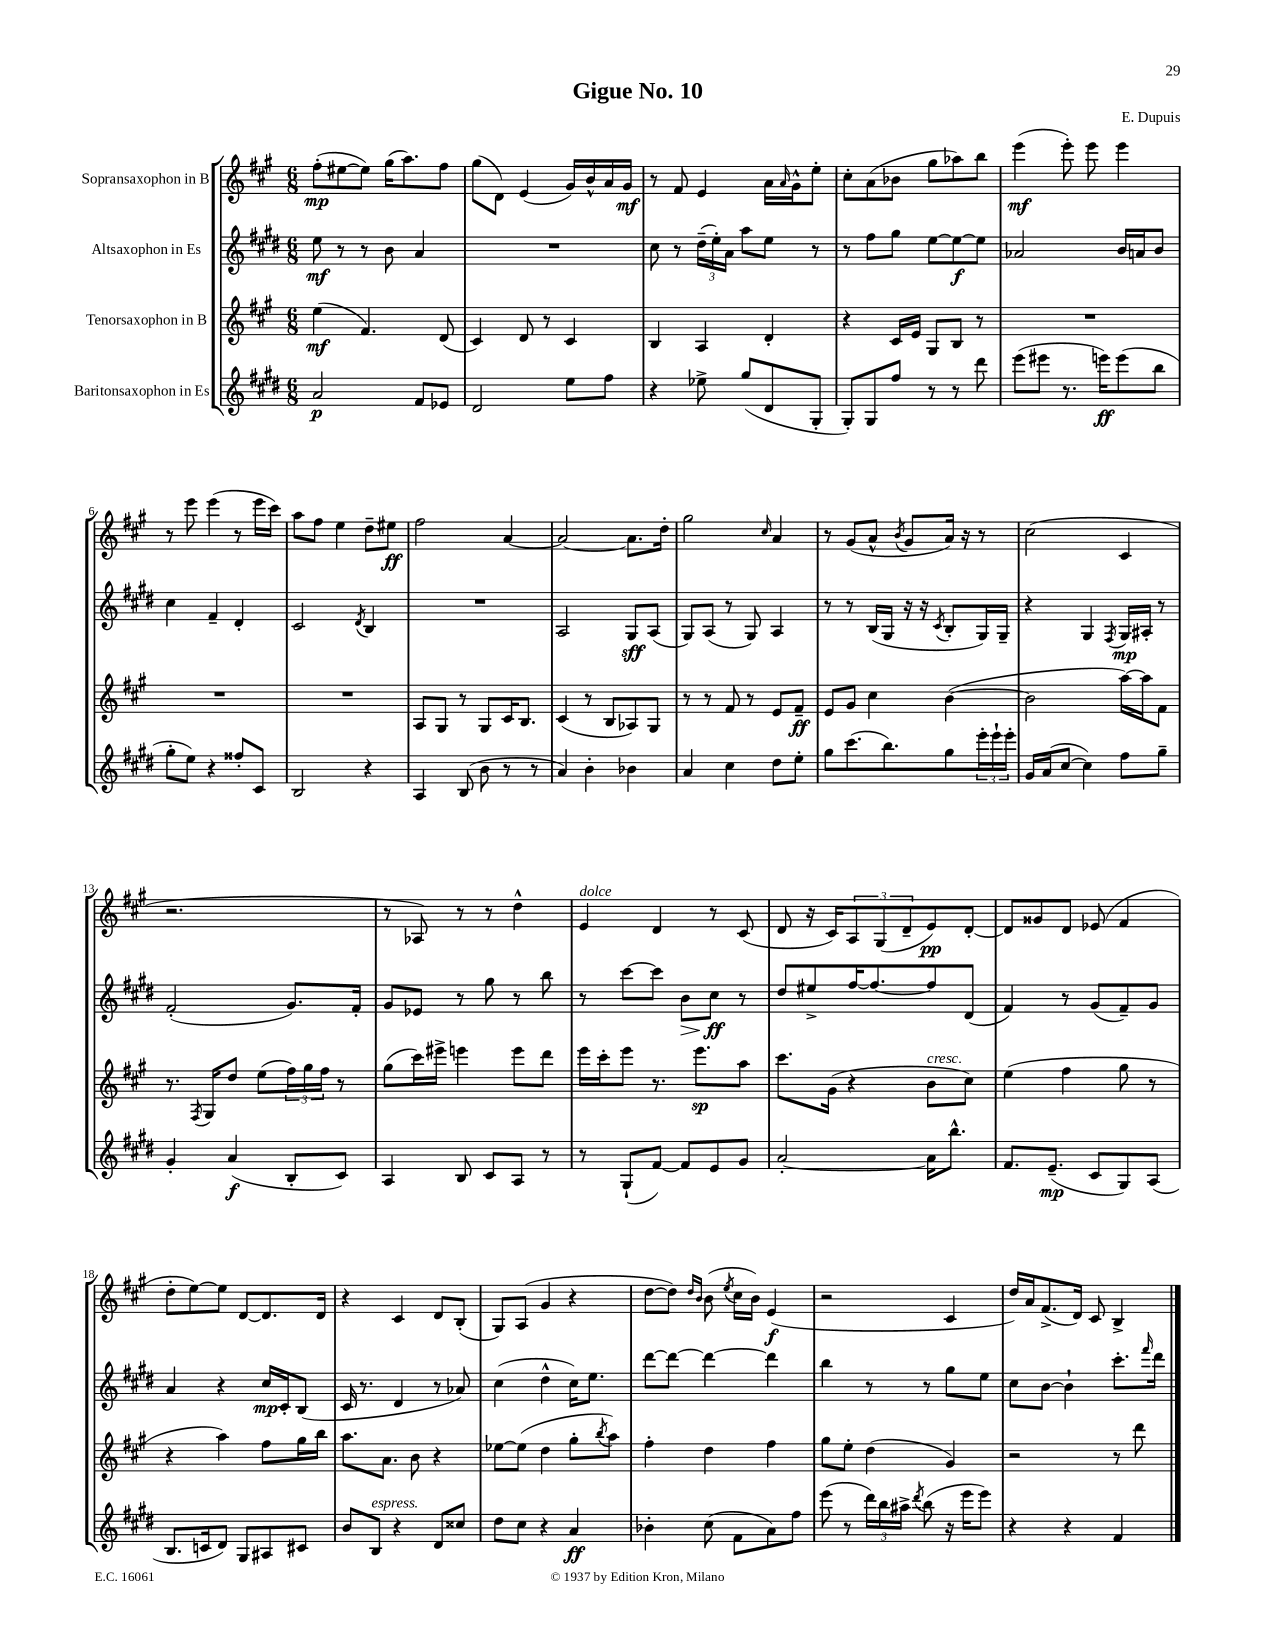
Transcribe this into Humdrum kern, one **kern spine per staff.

**kern	**dynam	**kern	**dynam	**kern	**dynam	**kern	**dynam
*part4	*part4	*part3	*part3	*part2	*part2	*part1	*part1
*staff4	*staff4	*staff3	*staff3	*staff2	*staff2	*staff1	*staff1
*I"Baritonsaxophon in Es	*	*I"Tenorsaxophon in B	*	*I"Altsaxophon in Es	*	*I"Sopransaxophon in B	*
*clefG2	*	*clefG2	*	*clefG2	*	*clefG2	*
*k[f#c#g#d#]	*	*k[f#c#g#]	*	*k[f#c#g#d#]	*	*k[f#c#g#]	*
*M6/8	*	*M6/8	*	*M6/8	*	*M6/8	*
=1	=1	=1	=1	=1	=1	=1	=1
2a/	p	(4ee\	mf	8ee\	mf	(8ff#'\L	mp
.	.	.	.	8r	.	[8ee#X\	.
.	.	4.f#/)	.	8r	.	8ee#\J])	.
.	.	.	.	8b\	.	(16gg#\KL	.
.	.	.	.	.	.	8.aa\)	.
8f#/L	.	.	.	4a/	.	.	.
8e-X/J	.	(8d/	.	.	.	8ff#\J	.
=2	=2	=2	=2	=2	=2	=2	=2
2d#/	.	4c#/)	.	2.r	.	(8gg#\L	.
.	.	.	.	.	.	8d\J)	.
.	.	8d/	.	.	.	(4e/	.
.	.	8r	.	.	.	.	.
8ee\L	.	4c#/	.	.	.	16g#/LL)	.
.	.	.	.	.	.	16b^^/	.
8ff#\J	.	.	.	.	.	16a/	.
.	.	.	.	.	.	16g#/JJ	mf
=3	=3	=3	=3	=3	=3	=3	=3
4r	.	4B/	.	8cc#\	.	8r	.
.	.	.	.	8r	.	8f#/	.
8ee-X^\	.	4A/	.	(24dd#~\LL	.	4e/	.
.	.	.	.	24ee'\)	.	.	.
.	.	.	.	24a\JJ	.	.	.
(8gg#/L	.	.	.	8aa\L	.	.	.
8d#/	.	4d'/	.	8ee\J	.	16a\LL	.
.	.	.	.	.	.	16qqa/	.
.	.	.	.	.	.	16g#^^\J	.
8G#'/J	.	.	.	8r	.	8ee'\J	.
=4	=4	=4	=4	=4	=4	=4	=4
8G#'/L)	.	4r	.	8r	.	8cc#'\L	.
8G#/	.	.	.	8ff#\L	.	(8a\	.
8ff#/J	.	16c#/LL	.	8gg#\J	.	8b-X\J	.
.	.	16e/JJ	.	.	.	.	.
8r	.	8G#/L	.	[8ee\L	.	8gg#\L	.
8r	.	8B/J	.	8ee\_	f	8aa-X\)	.
8ddd#\	.	8r	.	8ee\J]	.	8bb\J	.
=5	=5	=5	=5	=5	=5	=5	=5
(8eee\L	.	2.r	.	2a-X/	.	(4eee\	mf
8eee#X\J	.	.	.	.	.	.	.
8.r	.	.	.	.	.	8eee'\)	.
.	.	.	.	.	.	8eee\	.
16eeen\KL)	ff	.	.	.	.	.	.
(8eee\	.	.	.	16b/LL	.	4eee\	.
.	.	.	.	16an/J	.	.	.
8bb\J	.	.	.	8b/J	.	.	.
!!LO:LB:g=z
=6	=6	=6	=6	=6	=6	=6	=6
8gg#'\L	.	2.r	.	4cc#\	.	8r	.
8ee\J)	.	.	.	.	.	8eee\	.
4r	.	.	.	4f#~/	.	(4eee\	.
8ff##X'/L	.	.	.	4d#'/	.	8r	.
8c#/J	.	.	.	.	.	16eee\LL	.
.	.	.	.	.	.	16ccc#\JJ)	.
=7	=7	=7	=7	=7	=7	=7	=7
2B/	.	2.r	.	2c#/	.	8aa\L	.
.	.	.	.	.	.	8ff#\J	.
.	.	.	.	.	.	4ee\	.
.	.	.	.	8qd#/	.	.	.
4r	.	.	.	4B/	.	8dd~\L	.
.	.	.	.	.	.	8ee#X\J	ff
=8	=8	=8	=8	=8	=8	=8	=8
4A/	.	8A/L	.	2.r	.	2ff#\	.
.	.	8G#/J	.	.	.	.	.
(8B/	.	8r	.	.	.	.	.
8b\	.	8G#/L	.	.	.	.	.
8r	.	16c#/K	.	.	.	[4a/	.
.	.	8.B/J	.	.	.	.	.
8r	.	.	.	.	.	.	.
=9	=9	=9	=9	=9	=9	=9	=9
4a/)	.	(4c#/	.	2A/	.	2a/_	.
4b'\	.	8r	.	.	.	.	.
.	.	8B/L	.	.	.	.	.
4b-X\	.	8A-X/)	.	8G#/L	sff	8.a\L]	.
.	.	8G#/J	.	(8A/J	.	.	.
.	.	.	.	.	.	16dd'\Jk	.
=10	=10	=10	=10	=10	=10	=10	=10
4a/	.	8r	.	8G#/L)	.	2gg#\	.
.	.	8r	.	(8A/J	.	.	.
4cc#\	.	8f#/	.	8r	.	.	.
.	.	8r	.	8G#/)	.	.	.
.	.	.	.	.	.	16qqcc#/	.
8dd#\L	.	8e/L	.	4A/	.	4a/	.
8ee'\J	.	8f#~/J	ff	.	.	.	.
=11	=11	=11	=11	=11	=11	=11	=11
8gg#\L	.	8e/L	.	8r	.	8r	.
(8.ccc#\	.	8g#/J	.	8r	.	(8g#/L	.
.	.	4cc#\	.	(16B/LL	.	8a^^/J	.
8.bb\)	.	.	.	16G#/JJ	.	.	.
.	.	.	.	.	.	8qb/	.
.	.	.	.	16r	.	8g#/L	.
.	.	.	.	16r	.	.	.
.	.	.	.	8qc#/	.	.	.
8gg#\	.	([4b\	.	8B'/L	.	16a/Jk)	.
.	.	.	.	.	.	16r	.
24eee'\L	.	.	.	16G#/L)	.	8r	.
24eee`\	.	.	.	.	.	.	.
.	.	.	.	16G#~/JJ	.	.	.
24eee'\JJ	.	.	.	.	.	.	.
=12	=12	=12	=12	=12	=12	=12	=12
16g#/LL	.	2b\]	.	4r	.	(2cc#\	.
(16a/J	.	.	.	.	.	.	.
[8cc#/J	.	.	.	.	.	.	.
4cc#\])	.	.	.	4G#/	.	.	.
.	.	.	.	8qF#/	.	.	.
8ff#\L	.	[16aa\LL)	.	16G#/LL	mp	4c#/	.
.	.	16aa\J]	.	16A#X'/JJ	.	.	.
8gg#~\J	.	8f#\J	.	8r	.	.	.
!!LO:LB:g=z
=13	=13	=13	=13	=13	=13	=13	=13
4g#'/	.	8.r	.	(2f#'/	.	2.r	.
.	.	8qF#/	.	.	.	.	.
.	.	16G#/KL	.	.	.	.	.
(4a/	f	8dd/J	.	.	.	.	.
.	.	(8ee\L	.	.	.	.	.
8B'/L	.	24ff#\L)	.	8.g#/L)	.	.	.
.	.	24gg#\	.	.	.	.	.
.	.	24ff#\JJ	.	.	.	.	.
8c#/J)	.	8r	.	.	.	.	.
.	.	.	.	16f#'/Jk	.	.	.
=14	=14	=14	=14	=14	=14	=14	=14
4A/	.	(8gg#\L	.	8g#/L	.	8r	.
.	.	16ccc#\L)	.	8e-X/J	.	8A-X/)	.
.	.	16eee#X^\JJ	.	.	.	.	.
8B/	.	4eeen\	.	8r	.	8r	.
8c#/L	.	.	.	8gg#\	.	8r	.
8A/J	.	8eee\L	.	8r	.	4dd^^\	.
8r	.	8ddd\J	.	8bb\	.	.	.
=15	=15	=15	=15	=15	=15	=15	=15
!	!	!	!	!	!	!LO:TX:a:i:t=dolce	!
8r	.	16eee\LL	.	8r	.	4e/	.
.	.	16ccc#'\J	.	.	.	.	.
(8G#`/L	.	8eee\J	.	[8ccc#\L	.	.	.
[8f#/J)	.	8.r	.	8ccc#\J]	.	4d/	.
!	!	!	!	!	!LO:HP:b	!	!
8f#/L]	.	.	.	8b\L	>	.	.
.	.	8.eee\L	sp	.	.	.	.
8e/	.	.	.	8cc#\J	ff	8r	.
8g#/J	.	8aa\J	.	8r	]	(8c#/	.
=16	=16	=16	=16	=16	=16	=16	=16
[2a'/	.	8.ccc#\L	.	8dd#/L	.	8d/	.
.	.	.	.	8ee#X^/	.	16r	.
.	.	(16g#\Jk	.	.	.	16c#/KL)	.
.	.	4r	.	[16ff#/K	.	12A/	.
.	.	.	.	8.ff#/_	.	.	.
.	.	.	.	.	.	(12G#/	.
.	.	.	.	.	.	12d~/	.
!	!	!LO:TX:a:i:t=cresc.	!	!	!	!	!
16a\KL]	.	8b\L	.	8ff#/]	.	8e/)	pp
8.bb^^\J	.	.	.	.	.	.	.
.	.	8cc#\J)	.	(8d#/J	.	[8d'/J	.
=17	=17	=17	=17	=17	=17	=17	=17
8.f#/L	.	(4ee\	.	4f#/)	.	8d/L]	.
.	.	.	.	.	.	8g##X/	.
(8.e~/J	mp	.	.	.	.	.	.
.	.	4ff#\	.	8r	.	8d/J	.
8c#/L	.	.	.	(8g#/L	.	(8e-X/	.
8G#/)	.	8gg#\	.	8f#~/)	.	4f#/	.
(8A/J	.	8r	.	8g#/J	.	.	.
!!LO:LB:g=z
=18	=18	=18	=18	=18	=18	=18	=18
8.B/L	.	4r	.	4a/	.	8dd'\L	.
.	.	.	.	.	.	[8ee\)	.
16cn/k	.	.	.	.	.	.	.
8d#/J)	.	4aa\)	.	4r	.	8ee\J]	.
8G#/L	.	.	.	.	.	[8d/L	.
8A#X/	.	8ff#\L	.	16cc#/LL	mp	8.d/]	.
.	.	.	.	16c#'/J	.	.	.
8c#X/J	.	16gg#\L	.	(8B/J	.	.	.
.	.	16bb\JJ	.	.	.	16d/Jk	.
=19	=19	=19	=19	=19	=19	=19	=19
8b/L	.	8.aa\L	.	16c#/	.	4r	.
.	.	.	.	8.r	.	.	.
!LO:TX:a:i:t=espress.	!	!	!	!	!	!	!
8B/J	.	.	.	.	.	.	.
.	.	8.a\J	.	.	.	.	.
4r	.	.	.	4d#/	.	4c#/	.
.	.	8b\	.	.	.	.	.
8d#/L	.	4r	.	8r	.	8d/L	.
8cc##X/J	.	.	.	8a-X/)	.	(8B'/J	.
=20	=20	=20	=20	=20	=20	=20	=20
8dd#\L	.	[8ee-X\L	.	(4cc#\	.	8G#/L)	.
8cc#\J	.	(8ee-\J]	.	.	.	(8A/J	.
4r	.	4dd\	.	4dd#^^\	.	4g#/	.
4a/	ff	8gg#'\L	.	16cc#\KL)	.	4r	.
.	.	.	.	8.ee\J	.	.	.
.	.	8qbb/	.	.	.	.	.
.	.	8aa\J)	.	.	.	.	.
=21	=21	=21	=21	=21	=21	=21	=21
4b-X'\	.	4ff#'\	.	[8ddd#\L	.	[8dd\L	.
.	.	.	.	8ddd#\J_	.	8dd\J])	.
.	.	.	.	.	.	16qqdd/LL	.
.	.	.	.	.	.	16qqb/JJ	.
(8cc#\	.	4dd\	.	4ddd#\_	.	(8b\	.
.	.	.	.	.	.	8qee/	.
8f#\L	.	.	.	.	.	16cc#\LL	.
.	.	.	.	.	.	16b\JJ)	.
8a\)	.	4ff#\	.	4ddd#\]	.	(4e/	f
8ff#\J	.	.	.	.	.	.	.
=22	=22	=22	=22	=22	=22	=22	=22
(8eee\	.	8gg#\L	.	4bb\	.	2r	.
8r	.	8ee'\J	.	.	.	.	.
24ddd#\LL)	.	(4dd\	.	8r	.	.	.
24bb\	.	.	.	.	.	.	.
24aa#X^\JJ	.	.	.	.	.	.	.
8qddd#/	.	.	.	.	.	.	.
(8bb\	.	.	.	8r	.	.	.
16r	.	4g#/)	.	8gg#\L	.	4c#/	.
16eee\KL	.	.	.	.	.	.	.
8eee\J)	.	.	.	8ee\J	.	.	.
=23	=23	=23	=23	=23	=23	=23	=23
4r	.	2r	.	8cc#\L	.	16dd/LL)	.
.	.	.	.	.	.	16a/J	.
.	.	.	.	[8b\J	.	(8.f#^/	.
4r	.	.	.	4b`\]	.	.	.
.	.	.	.	.	.	16d/Jk)	.
.	.	.	.	.	.	8c#/	.
4f#/	.	8r	.	8.ccc#'\L	.	4B^/	.
.	.	8ddd\	.	.	.	.	.
.	.	.	.	16qqfff#/	.	.	.
.	.	.	.	16ddd#\Jk	.	.	.
==	==	==	==	==	==	==	==
*-	*-	*-	*-	*-	*-	*-	*-
